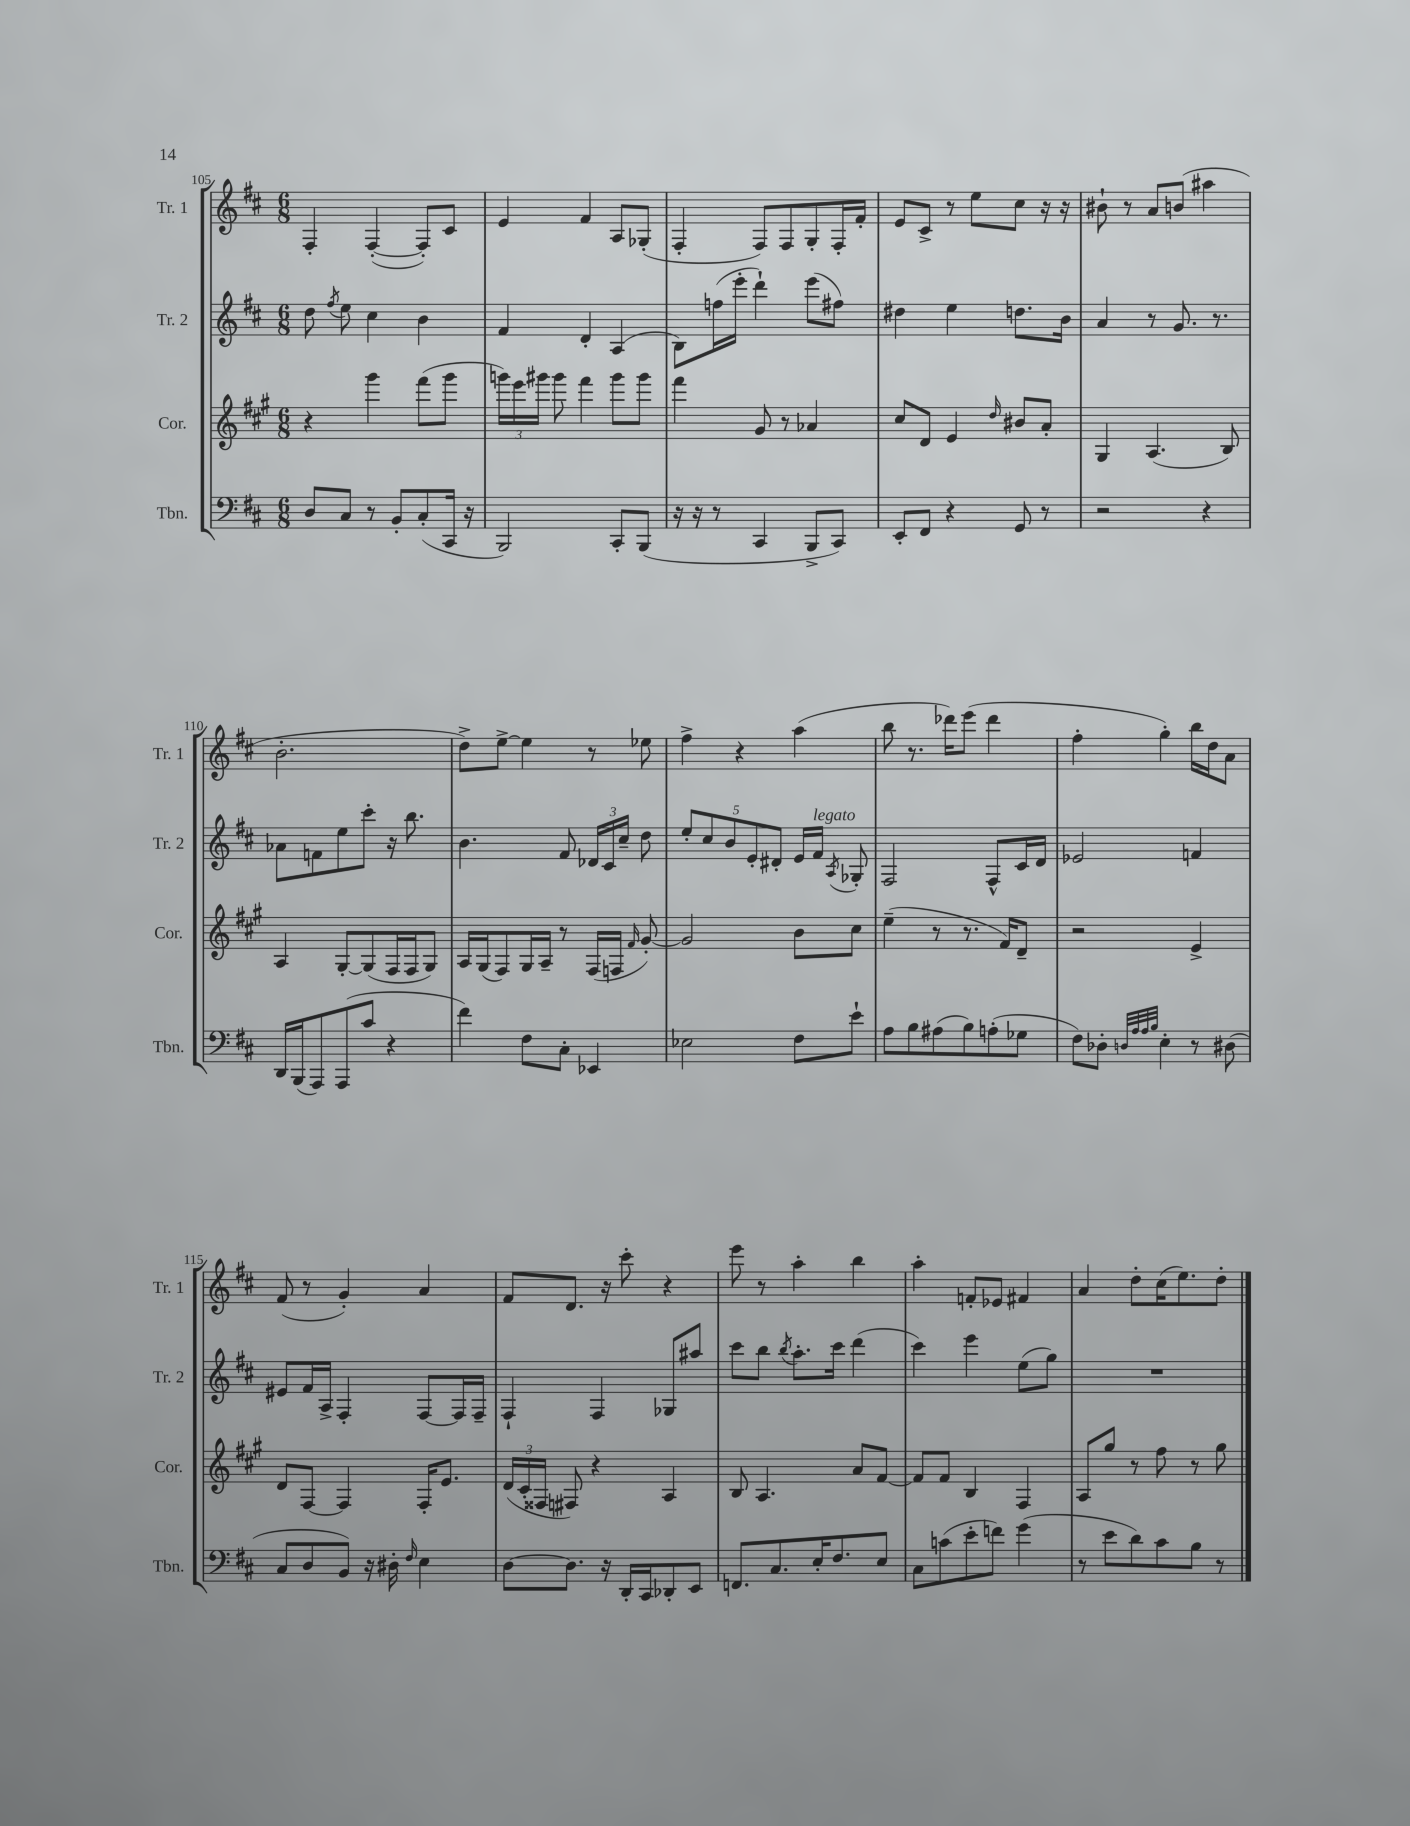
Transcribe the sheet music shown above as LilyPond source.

<<
\new StaffGroup <<
\new Staff = "s0" \with { instrumentName = "Tr. 1" shortInstrumentName = "Tr. 1" } {
    \clef treble \key d \major \numericTimeSignature \time 6/8
    \autoBeamOff fis4-. fis4~-.( fis8[-.) cis'8] |
    e'4 fis'4 a8[ ges8]-.( |
    fis4-. fis8[) fis8 g8-. fis16-. fis'16]-. |
    e'8[ cis'8]-> r8 e''8[ cis''8] r16 r16 |
    bis'8-! r8 a'8[ b'8]( ais''4 |
    b'2.-. |
    d''8[->) e''8]~-> e''4 r8 ees''8 |
    fis''4-> r4 a''4( |
    b''8 r8. des'''16[) e'''8]( des'''4 |
    fis''4-. g''4-.) b''16[ d''16 a'8] |
    fis'8( r8 g'4-.) a'4 |
    fis'8[ d'8.] r16 cis'''8-. r4 |
    e'''8 r8 a''4-. b''4 |
    a''4-. f'8[-. ees'8] fis'4 |
    a'4 d''8[-. cis''16( e''8.) d''8]-. \bar "|." |
}
\new Staff = "s1" \with { instrumentName = "Tr. 2" shortInstrumentName = "Tr. 2" } {
    \clef treble \key d \major \numericTimeSignature \time 6/8
    \autoBeamOff d''8 \acciaccatura { fis''8 } e''8 cis''4 b'4 |
    fis'4 d'4-. a4( |
    b8[) f''16( e'''16]-. d'''4-!) e'''8[( fis''8]) |
    dis''4 e''4 d''8.[ b'16] |
    a'4 r8 g'8. r8. |
    aes'8[ f'8 e''8 cis'''8]-. r16 b''8. |
    b'4. fis'8 \tuplet 3/2 { des'16[ cis'16 cis''16]-- } d''8 |
    \tuplet 5/4 { e''8[-. cis''8 b'8 e'8-. dis'8]-. } e'16[ fis'16]^\markup { \italic "legato" } \acciaccatura { a8 } ges8-. |
    fis2 fis8[-^ cis'16 d'16] |
    ees'2 f'4 |
    eis'8[ fis'16 a16]-> fis4-. fis8[~ fis16 fis16]-- |
    fis4-! fis4 ges8[ ais''8] |
    cis'''8[ b''8] \acciaccatura { b''8 } a''8.[-. cis'''16] d'''4( |
    cis'''4) e'''4 e''8[( g''8]) |
    R2. \bar "|." |
}
\new Staff = "s2" \with { instrumentName = "Cor." shortInstrumentName = "Cor." } {
    \clef treble \key a \major \numericTimeSignature \time 6/8
    \autoBeamOff r4 gis'''4 fis'''8[( gis'''8] |
    \tuplet 3/2 { g'''16[) e'''16 gis'''16] } gis'''8 fis'''4 gis'''8[ gis'''8] |
    fis'''4 gis'8 r8 aes'4 |
    cis''8[ d'8] e'4 \grace { d''16 } bis'8[ a'8]-. |
    gis4 a4.( b8) |
    a4 gis8[~-. gis8( fis16 fis16 gis8]) |
    a16[ gis16( fis8) gis16 a16]-- r8 fis16[( f16] \grace { fis'16 } gis'8~-.) |
    gis'2 b'8[ cis''8] |
    e''4--( r8 r8. fis'16[) d'8]-- |
    r2 e'4-> |
    d'8[ fis8]~ fis4 fis16[-. e'8.] |
    \tuplet 3/2 { d'16[( cis'16-. fisis16] } fis8) r4 a4 |
    b8 a4. a'8[ fis'8]~ |
    fis'8[ fis'8] b4 fis4 |
    a8[ gis''8] r8 fis''8 r8 gis''8 \bar "|." |
}
\new Staff = "s3" \with { instrumentName = "Tbn." shortInstrumentName = "Tbn." } {
    \clef bass \key d \major \numericTimeSignature \time 6/8
    \autoBeamOff d8[ cis8] r8 b,8[-. cis8-.( cis,16] r16 |
    b,,2) cis,8[-. b,,8]( |
    r16 r16 r8 cis,4 b,,8[-> cis,8]) |
    e,8[-. fis,8] r4 g,8 r8 |
    r2 r4 |
    d,16[ b,,16( a,,8) a,,8( cis'8] r4 |
    fis'4) fis8[ cis8]-. ees,4 |
    ees2 fis8[ e'8]-! |
    a8[ b8 ais8( b8) a8-.( ges8] |
    fis8[) des8]-. \grace { d32[ a32 a32 b32] } e4-. r8 dis8( |
    cis8[ d8 b,8]) r16 dis16-. \grace { fis16 } e4 |
    d8[~ d8.] r16 d,16[-. cis,16 des,8-. e,8] |
    f,8.[ cis8. e16-. fis8. e8] |
    cis8[ c'8( e'8-. f'8]) g'4( |
    r8 e'8[ d'8) cis'8 b8] r8 \bar "|." |
}
>>
>>
\layout { \context { \Score currentBarNumber = #105 } }
